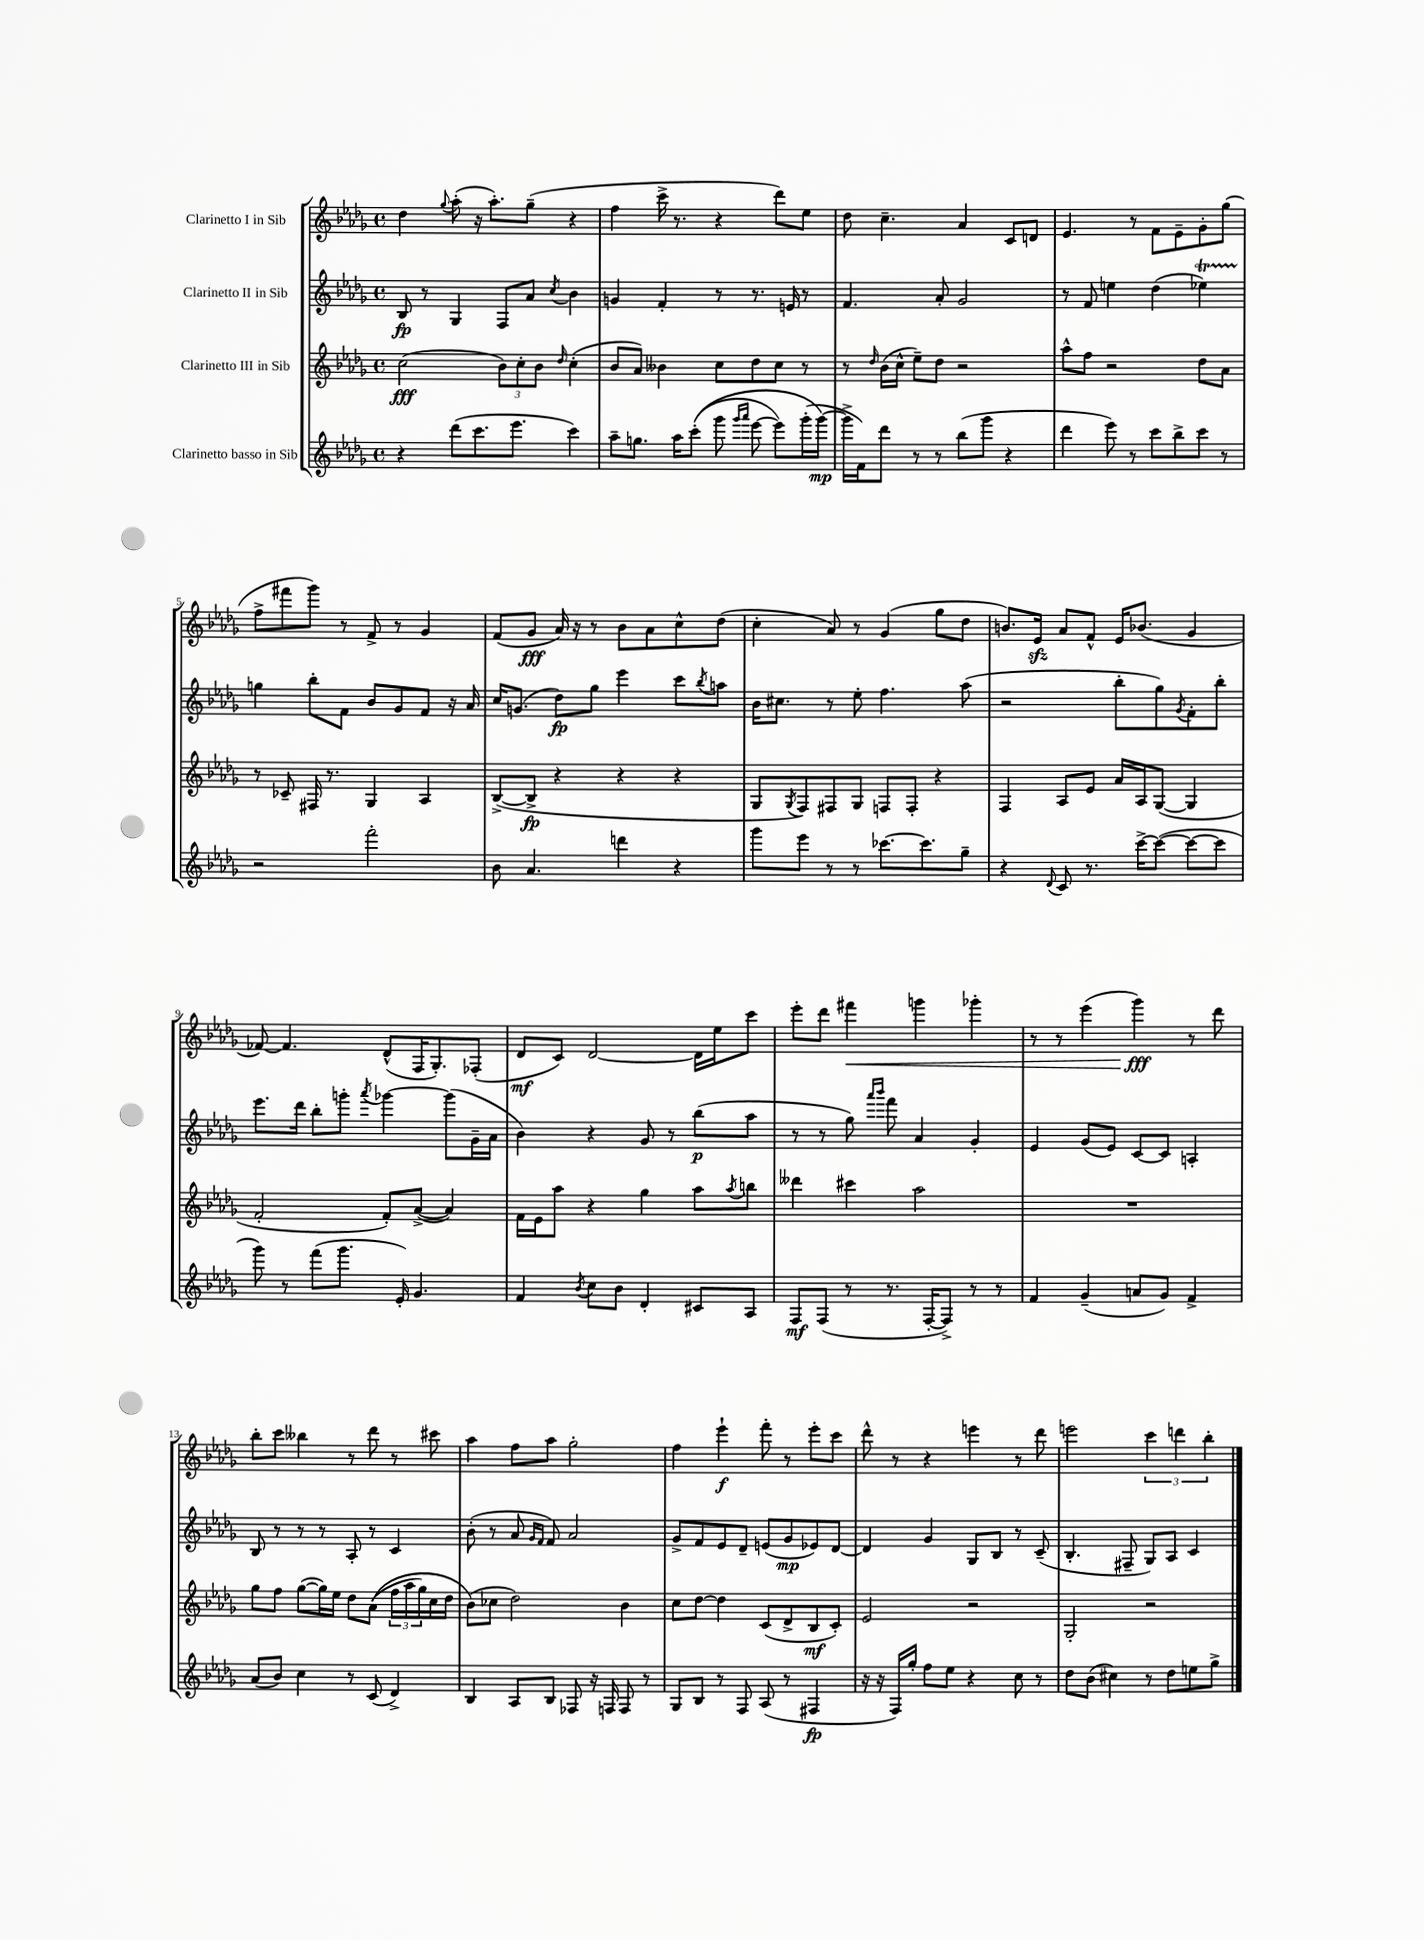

**kern	**kern	**kern	**kern
*staff4	*staff3	*staff2	*staff1
*clefG2	*clefG2	*clefG2	*clefG2
*k[b-e-a-d-g-]	*k[b-e-a-d-g-]	*k[b-e-a-d-g-]	*k[b-e-a-d-g-]
*M4/4	*M4/4	*M4/4	*M4/4
*met(c)	*met(c)	*met(c)	*met(c)
4r	(2cc	8B-	4dd-
.	.	8r	.
.	.	.	8qqgg-
(8ddd-	.	4G-	(8aa-'
8.ccc	.	.	16r
.	.	.	8.aa-')
.	12b-)	8F	.
8.eee-	.	.	.
.	12cc'	.	.
.	.	8a-	(8gg-~
.	12b-	.	.
.	16qqdd-	8qcc	.
4ccc)	(4cc'	4b-	4r
=	=	=	=
8aa-~	8b-	4g	4ff
8.gg	8a-)	.	.
.	4b--	4f'	16ccc^
16aa-	.	.	8.r
&((8ccc'	.	.	.
8ggg-	8cc	8r	4r
16qqggg-	.	.	.
16qqaaa-	.	.	.
[8eee-	8dd-	8.r	.
8eee-])	8cc	.	8ddd-)
.	.	16e	.
(16ggg-'	8r	8r	8ee-
[16ggg-&)	.	.	.
=	=	=	=
16ggg-^]	8r	4.f	8dd-
16f)	.	.	.
.	16qqdd-	.	.
8ddd-	(16b-	.	4.cc~
.	16cc^^	.	.
8r	8ee-~)	.	.
8r	8dd-	8a-'	.
(8bb-	2r	2g-	4a-
8ggg-	.	.	.
4r	.	.	8c
.	.	.	8d
=	=	=	=
4ddd-	8aa-^^	8r	4.e-
.	8ff	8f	.
8eee-)	2r	4ee	.
8r	.	.	8r
8ccc	.	(4dd-	8f
8bb-^	.	.	8e-~
8ccc	8dd-	4ee-)	8g-'
8r	8a-	.	(8gg-
=	=	=	=
2r	8r	4gg	8ff^
.	8c-~	.	8fff#
.	16F#	8bb-'	8ggg-)
.	8.r	.	.
.	.	8f	8r
2fff'	4G-	8b-	8f^
.	.	8g-	8r
.	4A-	8f	4g-
.	.	16r	.
.	.	16a-	.
=	=	=	=
8b-	([8B-^	16cc	(8f
.	.	(8.g	.
4.a-	8B-^]	.	8g-
.	4r	8dd-)	16a-)
.	.	.	16r
.	.	8gg-	8r
4ddd	4r	4eee-	8b-
.	.	.	8a-
4r	4r	8ccc	8cc^^
.	.	8qbb-	.
.	.	8aa	(8dd-
=	=	=	=
8ggg-	8G-	16b-	4cc'
.	.	8.cc#	.
.	8qG-	.	.
8eee-	8F)	.	.
8r	8F#	8r	8a-)
8r	8G-	8ee-'	8r
[8.ccc-	8F	4.ff	(4g-
.	8F'	.	.
8.ccc-]	.	.	.
.	4r	.	8gg-
8gg-~	.	(8aa-	8dd-
=	=	=	=
4r	4F	2r	8.b)
.	.	.	16e-
8qqd-	.	.	.
8c	8A-	.	8a-
8.r	8e-	.	8f^^
.	16a-	8bb-'	16e-
[16ccc^	16A-	.	(8.b-
(8ccc_	([8G-	8gg-)	.
.	.	8qg-	.
8ccc_	4G-]	8f'	4g-
8ccc]	.	8bb-'	.
=	=	=	=
8ggg-)	2f'	8.eee-	[8f-)
8r	.	.	4.f-]
.	.	16ddd-	.
(8fff	.	8bb-'	.
8.ggg-	.	8ggg'	.
.	.	8qaaa-	.
.	8f')	[4ggg-	(8d-^^
16e-')	.	.	.
4.g-	([8a-^	.	16F
.	.	.	8.G-')
.	4a-])	(8ggg-]	.
.	.	16g-~	(8F-'
.	.	16a-	.
=	=	=	=
4f	16f	4b-)	8d-
.	16e-	.	.
.	8aa-	.	8c)
8qb-	.	.	.
8cc	4r	4r	[2d-
8b-	.	.	.
4d-'	4gg-	8g-	.
.	.	8r	.
8c#	8aa-	(8bb-	16d-]
.	.	.	16ee-
.	8qaa-	.	.
8A-	8bb	8aa-	8ccc
=	=	=	=
8F	4ddd--	8r	8eee-'
(8F	.	8r	8ddd-
8r	4ccc#	8gg-)	4fff#
.	.	16qqaaa-	.
.	.	16qqbbb-	.
8.r	.	8fff	.
.	2aa-	4a-	4ggg
[16F'	.	.	.
8F^])	.	.	.
8r	.	4g-'	4ggg-'
8r	.	.	.
=	=	=	=
4f	1r	4e-	8r
.	.	.	8r
(4g-~	.	(8g-	(4eee-
.	.	8e-)	.
8a	.	[8c	4ggg-)
8g-)	.	8c]	.
4f^	.	4A'	8r
.	.	.	8ddd-
=	=	=	=
(8a-	8gg-	8B-	8bb-'
8b-)	8ff	8r	8ccc
4cc	([8gg-	8r	4bb--
.	16gg-])	8r	.
.	16ee-	.	.
8r	8dd-	8A-'	8r
(8c	&((8a-	8r	8ddd-
4d-^)	24ff	4c	8r
.	24aa-	.	.
.	24gg-)	.	.
.	16cc	.	8ccc#
.	16dd-	.	.
=	=	=	=
4B-	(8b-&)	(8b-'	4aa-
.	8cc-	8r	.
8A-	2dd-)	8a-	8ff
.	.	16qqg-	.
.	.	16qqf	.
8B-	.	8f)	8aa-
8F-	.	2a-	2gg-'
16r	.	.	.
16F	.	.	.
8F	4b-	.	.
8r	.	.	.
=	=	=	=
8G-	8cc	8g-^	4ff
8B-	[8dd-	8f	.
8r	4dd-]	8e-	4eee-`
8F	.	8d-~	.
(8A-	(8c	(8e	8fff'
8r	8d-^	8g-	8r
4F#	8B-	8e-)	8eee-'
.	8c')	[8d-	8ccc
=	=	=	=
16r	2e-	4d-]	8ddd-^^
16r	.	.	.
16F)	.	.	8r
16gg-'	.	.	.
8ff	.	4g-	4r
8ee-	.	.	.
4r	2r	8G-	4eee
.	.	8B-	.
8cc	.	8r	8r
8r	.	(8c~	8ddd-
=	=	=	=
8dd-	2G-'	4.B-'	2eee
(8b-	.	.	.
4cc#)	.	.	.
.	.	8F#~	.
8r	2r	8G-)	6ccc
8dd-	.	8A-	.
.	.	.	6ddd
8ee	.	4c	.
.	.	.	6bb-'
8gg-^	.	.	.
==	==	==	==
*-	*-	*-	*-
